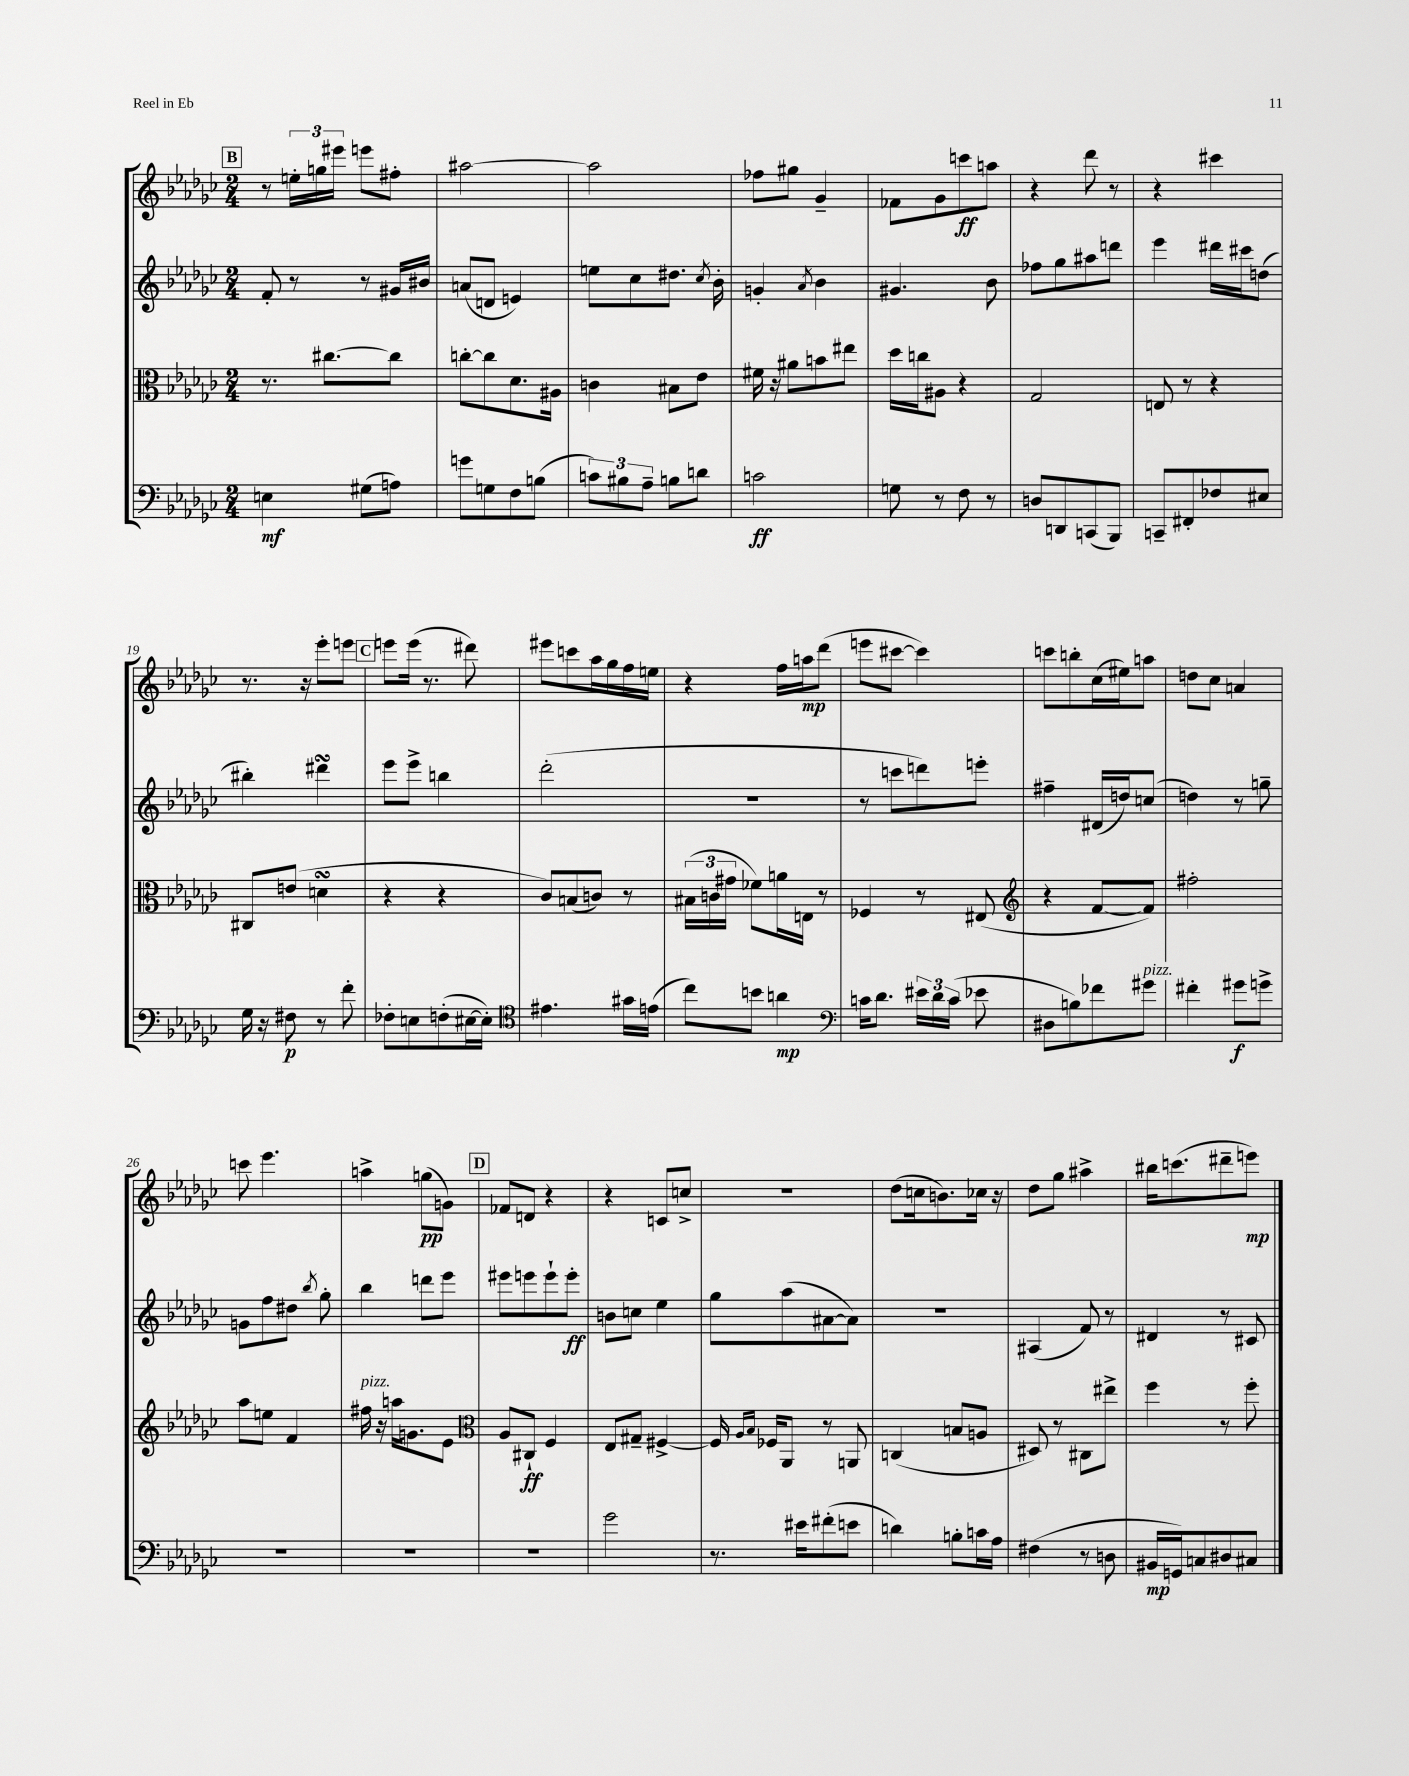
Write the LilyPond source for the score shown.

<<
\new StaffGroup <<
\new Staff = "s0" {
    \clef treble \key ges \major \numericTimeSignature \time 2/4
    \autoBeamOff \mark \markup { \box "B" } r8 \tuplet 3/2 { e''16[-. g''16 eis'''16] } e'''8[ fis''8]-. |
    ais''2~ |
    ais''2 |
    fes''8[ gis''8] ges'4-- |
    fes'8[ ges'8 c'''8\ff a''8] |
    r4 des'''8 r8 |
    r4 cis'''4 |
    r8. r16 ees'''8[-. e'''8] |
    \mark \markup { \box "C" } e'''8[ e'''16]( r8. dis'''8) |
    eis'''8[ c'''8 aes''16 ges''16 f''16 e''16] |
    r4 f''16[ a''16\mp des'''8]( |
    e'''8[ cis'''8]~ cis'''4) |
    c'''8[ b''8-. ces''16( eis''16) a''8] |
    d''8[ ces''8] a'4 |
    c'''8 ees'''4. |
    a''4-> g''8[\pp( g'8]) |
    \mark \markup { \box "D" } fes'8[ d'8] r4 |
    r4 c'8[ c''8]-> |
    R2 |
    des''8[( c''16 b'8.) ces''16] r16 |
    des''8[ ges''8] ais''4-> |
    bis''16[ c'''8.( dis'''8-- e'''8]\mp) \bar "|." |
}
\new Staff = "s1" {
    \clef treble \key ges \major \numericTimeSignature \time 2/4
    \autoBeamOff \mark \markup { \box "B" } f'8-. r8 r8 gis'16[ bis'16] |
    a'8[( d'8] e'4) |
    e''8[ ces''8 dis''8.] \acciaccatura { ces''8 } bes'16-. |
    g'4-. \acciaccatura { aes'8 } bes'4 |
    gis'4. bes'8 |
    fes''8[ ges''8 ais''8 d'''8] |
    ees'''4 dis'''16[ cis'''16 d''8]( |
    bis''4-.) dis'''4\turn |
    \mark \markup { \box "C" } ees'''8[ ees'''8]-> b''4 |
    des'''2-.( |
    r2 |
    r8 c'''8[ d'''8) e'''8]-. |
    fis''4-- dis'16[( d''16) c''8]( |
    d''4) r8 g''8-- |
    g'8[ f''8 dis''8] \acciaccatura { bes''8 } ges''8-. |
    bes''4 d'''8[ ees'''8] |
    \mark \markup { \box "D" } eis'''8[ e'''8 e'''8-! e'''8]-.\ff |
    b'8[ c''8] ees''4 |
    ges''8[ aes''8( ais'8~ ais'8]) |
    R2 |
    ais4( f'8) r8 |
    dis'4 r8 cis'8 \bar "|." |
}
\new Staff = "s2" {
    \clef alto \key ges \major \numericTimeSignature \time 2/4
    \autoBeamOff \mark \markup { \box "B" } r8. cis''8.[~ cis''8] |
    c''8[~-. c''8 des'8. ais16] |
    c'4 bis8[ ees'8] |
    fis'16 r16 ais'8[ b'8 eis''8] |
    des''16[ c''16 ais8] r4 |
    ges2 |
    e8 r8 r4 |
    cis8[ e'8]( d'4\turn |
    \mark \markup { \box "C" } r4 r4 |
    ces'8[) b8( c'8]) r8 |
    \tuplet 3/2 { bis16[( c'16 gis'16] } fes'8[) a'16 e16] r8 |
    fes4 r8 eis8( |
    \clef treble r4 f'8[~ f'8]) |
    fis''2-. |
    aes''8[ e''8] f'4 |
    fis''16^\markup { \italic "pizz." } r16 a''16[ g'8. ees'8] |
    \mark \markup { \box "D" } \clef alto aes8[ cis8]-!\ff f4 |
    ees8[ gis8]-- fis4~-> |
    fis16 \grace { aes16[ bes16] } fes16[ aes,8] r8 a,8 |
    c4( b8[ a8] |
    dis8) r8 cis8[ eis''8]-> |
    f''4 r8 f''8-. \bar "|." |
}
\new Staff = "s3" {
    \clef bass \key ges \major \numericTimeSignature \time 2/4
    \autoBeamOff \mark \markup { \box "B" } e4\mf gis8[( a8]) |
    g'8[ g8 f8 b8]( |
    \tuplet 3/2 { c'8[) bis8 aes8]-- } b8[ d'8] |
    c'2\ff |
    g8 r8 f8 r8 |
    d8[ d,8 c,8( bes,,8]) |
    c,8[-- fis,8-. fes8 eis8] |
    ges16 r16 fis8\p r8 f'8-. |
    \mark \markup { \box "C" } fes8[-. e8 f8-.( eis16~ eis16]-.) |
    \clef tenor eis'4. gis'16[ e'16]( |
    ces''8[) b'8] a'4\mp |
    \clef bass c'16[ des'8.] \tuplet 3/2 { eis'16[ des'16 c'16]( } ees'8 |
    dis8[ b8) fes'8 gis'8]^\markup { \italic "pizz." } |
    fis'4-. gis'8[\f g'8]-> |
    R2 |
    R2 |
    \mark \markup { \box "D" } R2 |
    ges'2 |
    r8. eis'16[ fis'8-.( e'8] |
    d'4) b8[-. c'16 aes16] |
    fis4( r8 d8 |
    bis,16[\mp g,16) c8 dis8 cis8] \bar "|." |
}
>>
>>
\layout { \context { \Score currentBarNumber = #12 } }
